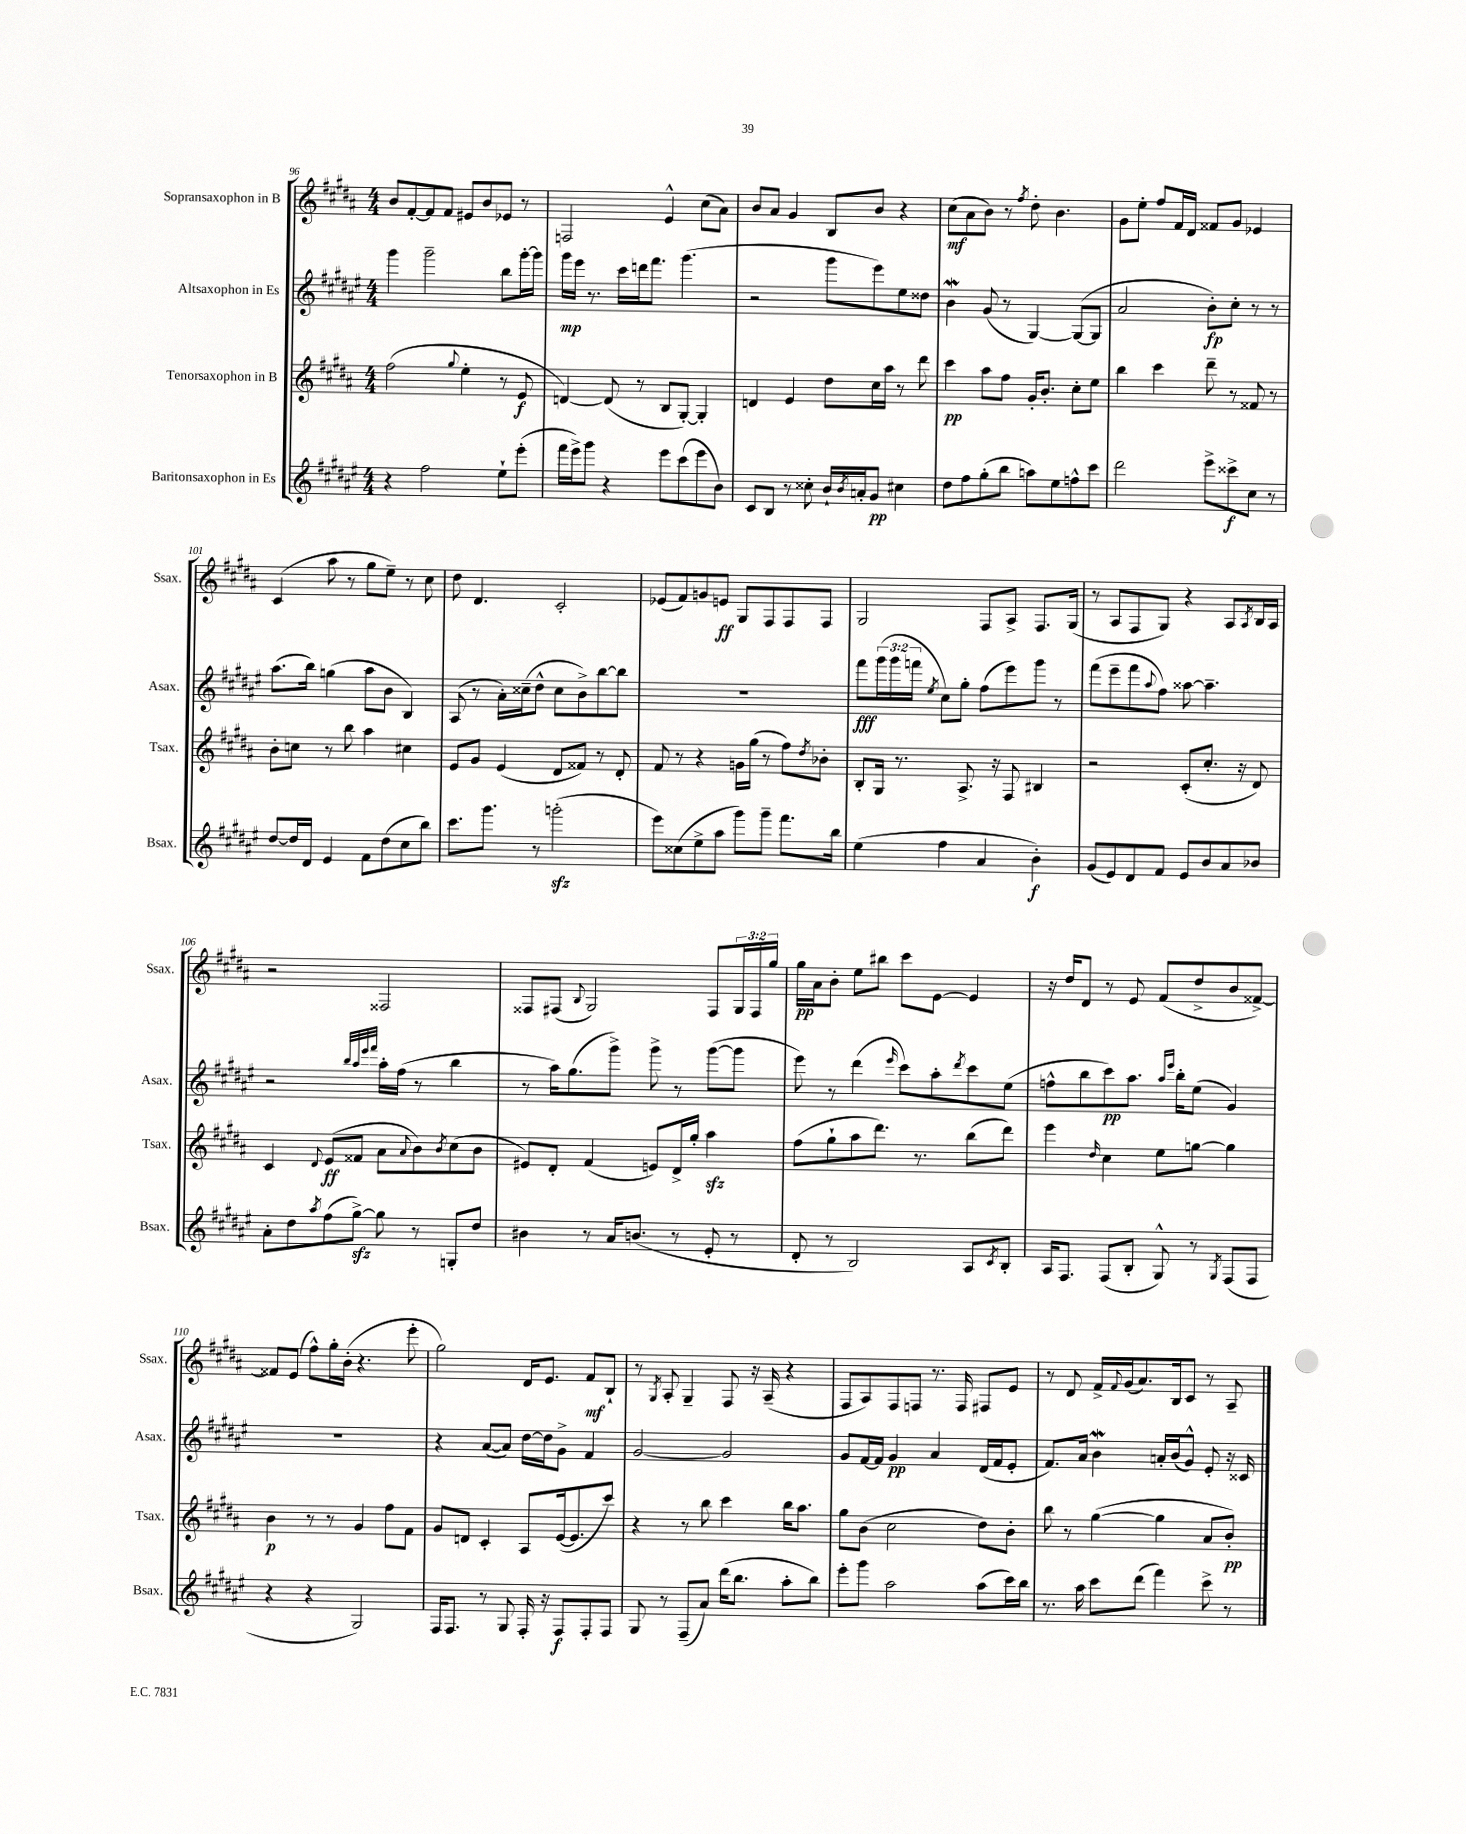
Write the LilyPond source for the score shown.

<<
\new StaffGroup <<
\new Staff = "s0" \with { instrumentName = "Sopransaxophon in B" shortInstrumentName = "Ssax." } {
    \clef treble \key b \major \numericTimeSignature \time 4/4 \override Staff.TupletNumber.text = #tuplet-number::calc-fraction-text
    b'8 fis'8~-. fis'8 fis'8 eis'8 b'8 ees'8 r8 |
    f2 e'4-^ cis''8( ais'8) |
    b'8 ais'8 gis'4 b8 b'8 r4 |
    cis''8\mf( ais'8 b'8) r8 \acciaccatura { fis''8 } dis''8-. b'4. |
    gis'8 e''8-. fis''8 fis'16 dis'16 fisis'8 gis'8 ees'4 |
    cis'4( ais''8 r8 gis''8 e''8--) r8 cis''8 |
    dis''8 dis'4. cis'2-. |
    ees'8( fis'8) g'8 e'8\ff gis8 fis8 fis8 fis8 |
    gis2 fis8 ais8-> fis8. gis16( |
    r8 ais8 fis8 gis8) r4 ais8 \acciaccatura { ais8 } b16 ais16 |
    r2 fisis2 |
    fisis8 fis8( \appoggiatura { b8 } gis2) fis8 \tuplet 3/2 { gis16 fis16 gis''16 } |
    gis''16\pp ais'16 b'8-. e''8 bis''8 cis'''8 e'8~ e'4 |
    r16 dis''16 dis'8 r8 e'8 fis'8( dis''8-> b'8 fisis'8~->) |
    fisis'8 e'8( fis''8-^) gis''16-. b'16-.( r4. e'''8-. |
    gis''2) dis'16 e'8. fis'8\mf b8-! |
    r8 \acciaccatura { gis8 } ais8-. gis4-- fis8 r16 ais16--( r4 |
    fis8 ais8) fis8 f8 r8. f16 fis8 e'8 |
    r8 dis'8 fis'16-> \appoggiatura { fis'8 } gis'16( ais'8.) b16 cis'8 r8 ais8-- \bar "|." |
}
\new Staff = "s1" \with { instrumentName = "Altsaxophon in Es" shortInstrumentName = "Asax." } {
    \clef treble \key fis \major \numericTimeSignature \time 4/4 \override Staff.TupletNumber.text = #tuplet-number::calc-fraction-text
    gis'''4 gis'''2-- b''8 gis'''16~-. gis'''16 |
    gis'''16\mp eis'''16 r8. cis'''16 d'''16 fis'''8. gis'''4.( |
    r2 gis'''8 eis'''8) eis''8 disis''8 |
    b'4\mordent gis'8( r8 gis4~) gis8~( gis8 |
    ais'2 b'8-.\fp) cis''8-. r8 r8 |
    ais''8.( b''16) g''4( ais''8 b'8 b4) |
    ais8( r8 ais'16-.) cisis''16--( dis''8-^ cisis''8 b'8->) b''8~ b''8 |
    R1 |
    fis'''8\fff \tuplet 3/2 { gis'''16( gis'''16 f'''16 } \acciaccatura { eis''8 } cis''8) gis''8-. fis''8( eis'''8) gis'''8 r8 |
    fis'''8( eis'''8-- fis'''8 \appoggiatura { ais''8 } fis''8) aisis''8~ aisis''4.-- |
    r2 \grace { b''32 ais''32 eis'''32 fis'''32 } ais''16-. fis''16( r8 b''4 |
    r8 ais''16) gis''8.( gis'''8->) gis'''8-> r8 gis'''8~( gis'''8 |
    eis'''8) r8 dis'''4( \grace { eis'''16 } cis'''8) ais''8-. \acciaccatura { dis'''8 } cis'''8 eis''8( |
    f''8-^ b''8 cis'''8\pp) ais''8. \grace { ais''16 eis'''16 } b''16-. eis''8( gis'4) |
    R1 |
    r4 ais'8~( ais'8) dis''16~ dis''16 gis'8-> fis'4 |
    gis'2~ gis'2 |
    gis'8 fis'16~ fis'16 gis'4\pp ais'4 dis'16( fis'16 eis'8-. |
    fis'8.) ais'16 b'4\mordent a'16-. b'16( gis'8-^) eis'8-. r16 cisis'16 \bar "|." |
}
\new Staff = "s2" \with { instrumentName = "Tenorsaxophon in B" shortInstrumentName = "Tsax." } {
    \clef treble \key b \major \numericTimeSignature \time 4/4
    fis''2( \appoggiatura { gis''8 } e''4-. r8 e'8\f |
    d'4~) d'8( r8 b8 gis8~-.) gis4-. |
    d'4 e'4 dis''8 cis''16 ais''16 r8 dis'''8 |
    cis'''4\pp ais''8 fis''8 gis'16-. b'8.-. cis''8-. e''8 |
    b''4 cis'''4 dis'''8-- r8 fisis'8 r8 |
    b'8-. c''8 r8 b''8 ais''4 cis''4 |
    e'8 gis'8 e'4( dis'8 fisis'8) r8 dis'8-. |
    fis'8 r8 r4 g'16 gis''16( r8 fis''8) \acciaccatura { dis''8 } bes'8-. |
    b8-. gis16 r8. ais8.-> r16 fis8 bis4 |
    r2 cis'8-.( cis''8.-. r16 dis'8) |
    cis'4 \appoggiatura { dis'8 } e'8\ff( fisis'8 ais'8 \appoggiatura { ais'8 } b'8) \acciaccatura { b'8 } cis''8( b'8 |
    eis'8) dis'8-. fis'4( e'8) dis'16-> gis''16-. ais''4\sfz |
    fis''8( gis''8-! ais''8 dis'''8.) r8. b''8( dis'''8) |
    e'''4 \grace { dis''16 } cis''4 e''8 g''8~ g''4 |
    b'4\p r8 r8 gis'4 fis''8 fis'8 |
    gis'8 d'8 cis'4-. ais8 e'16~( e'8. cis'''8) |
    r4 r8 b''8 cis'''4 b''16 ais''8. |
    gis''8 b'8( cis''2 dis''8) b'8-. |
    b''8 r8 gis''4~( gis''4 ais'8 b'8-.\pp) \bar "|." |
}
\new Staff = "s3" \with { instrumentName = "Baritonsaxophon in Es" shortInstrumentName = "Bsax." } {
    \clef treble \key fis \major \numericTimeSignature \time 4/4
    r4 fis''2 eis''8-! eis'''8-.( |
    fis'''16 eis'''16->) gis'''8 r4 eis'''8 cis'''8( eis'''8 b'8) |
    cis'8 b8 r8 cisis''8-. b'16-! \acciaccatura { b'8 } a'16-. gis'8\pp cis''4 |
    dis''8 fis''8 gis''8-.( b''8 a''8) eis''8 f''8-^ cis'''8 |
    dis'''2 eis'''8-> cisis'''8->\f cis''8 r8 |
    dis''8~ dis''16 dis'16 eis'4 fis'8 dis''8( cis''8 b''8) |
    cis'''8. gis'''8. r8 g'''2-.\sfz( |
    eis'''8) cisis''8( eis''8-> ais''8 gis'''8) gis'''8-- fis'''8. b''16 |
    eis''4( fis''4 ais'4 b'4-.\f) |
    gis'8( eis'8) dis'8 fis'8 eis'8 b'8 ais'8 bes'8 |
    ais'8-. dis''8 \acciaccatura { ais''8 } fis''8( gis''8~->\sfz) gis''8 r8 g8-. dis''8 |
    bis'4 r8 ais'16 b'8.( r8 eis'8-. r8 |
    dis'8-. r8 b2) ais8 \acciaccatura { cis'8 } b8-. |
    ais16 fis8. fis8( b8-. gis8-^) r8 \acciaccatura { gis8 } fis8( fis8 |
    r4 r4 gis2) |
    fis16 fis8. r8 gis8 fis16-. r16 fis8\f fis8-. fis8 |
    gis8 r8 fis8--( ais'8) dis'''16( b''8. ais''8-. b''8) |
    eis'''8-. gis'''8 ais''2 ais''8( cis'''16) b''16 |
    r8. ais''16 cis'''8 dis'''8( fis'''4) cis'''8-> r8 \bar "|." |
}
>>
>>
\layout { \context { \Score currentBarNumber = #96 } }
